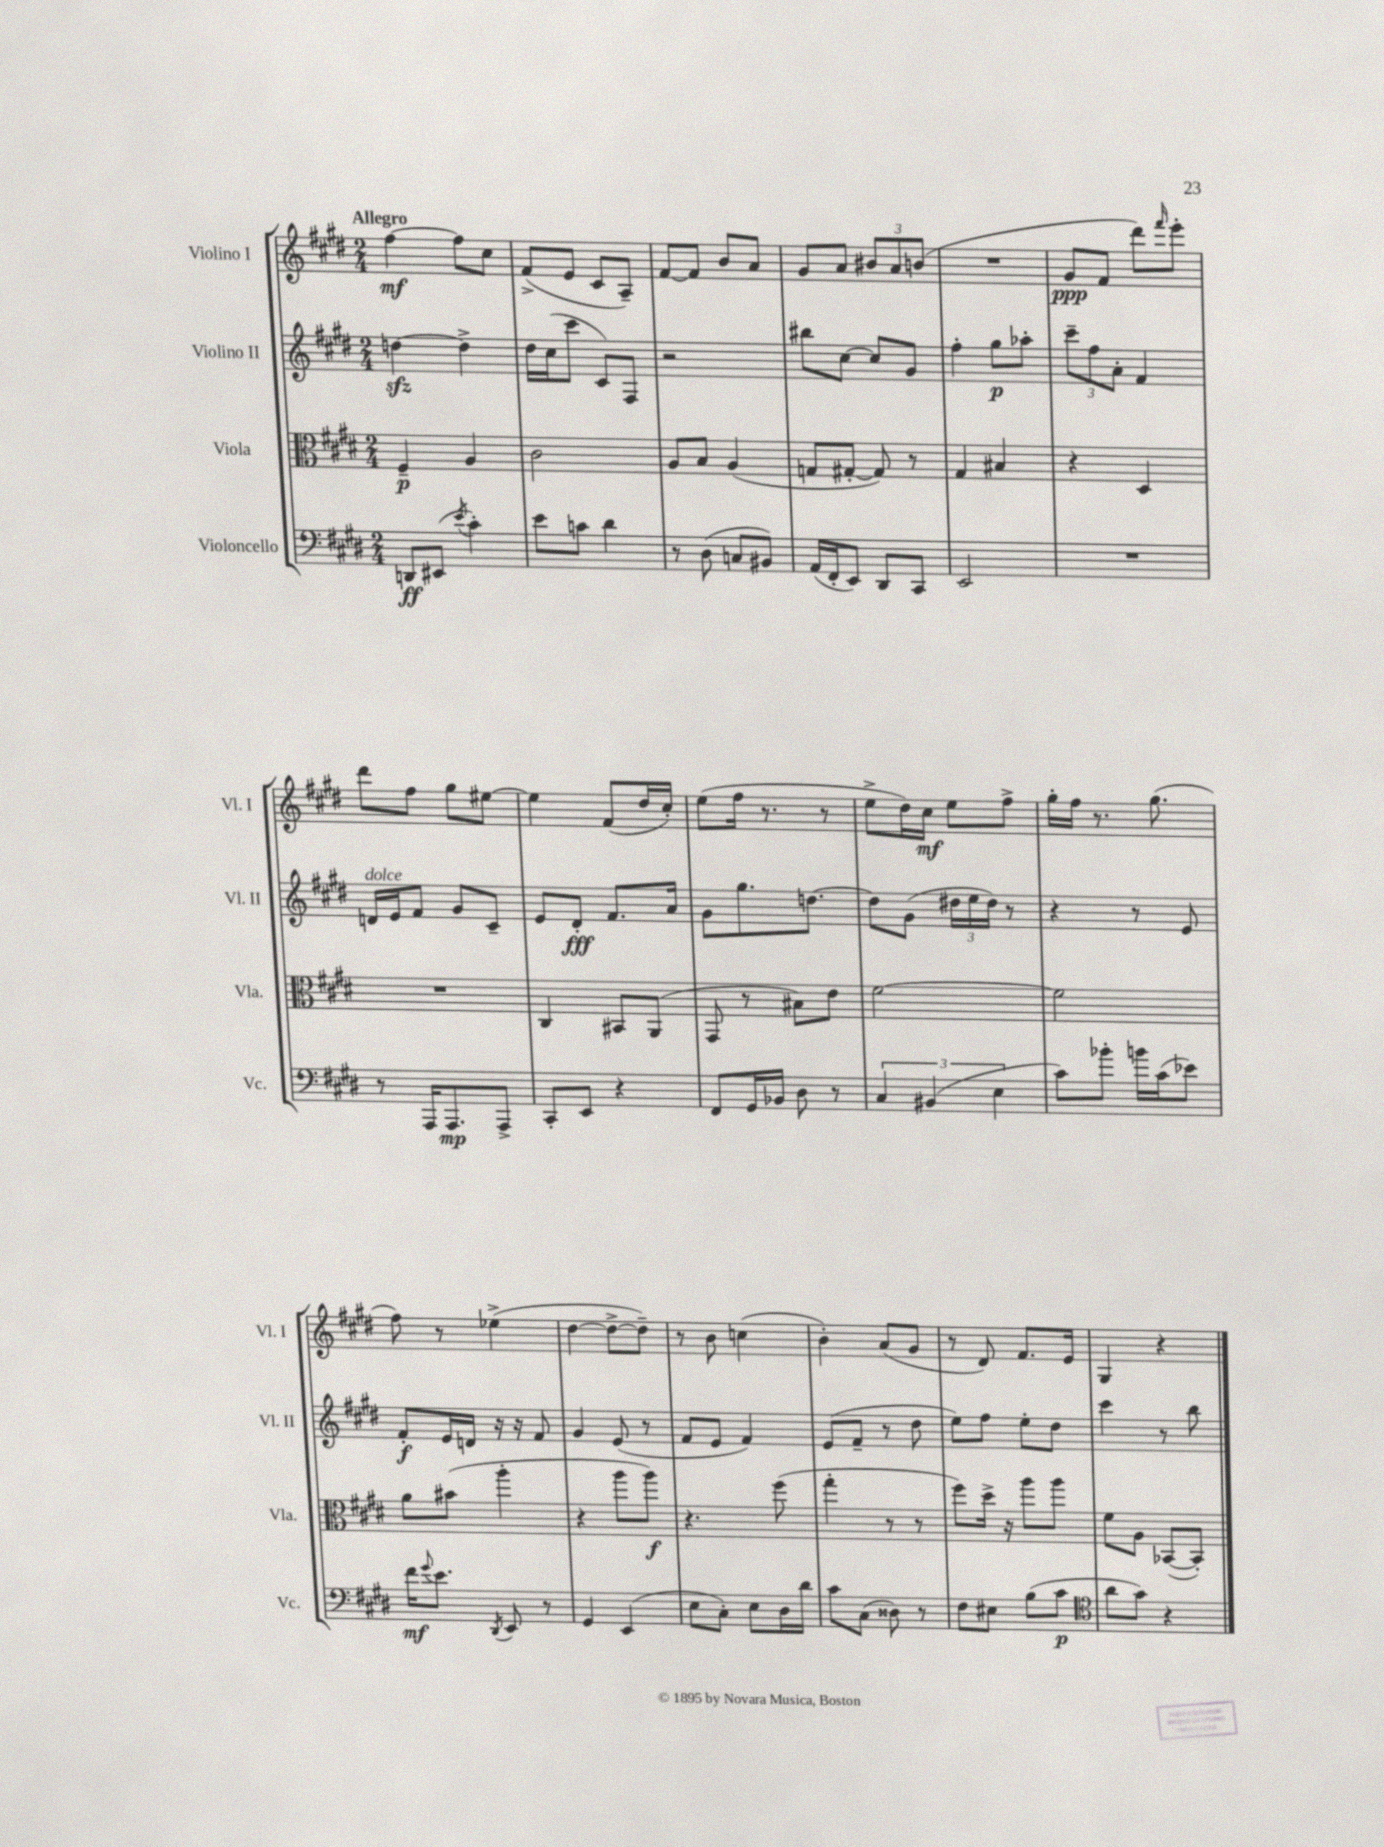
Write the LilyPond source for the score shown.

<<
\new StaffGroup <<
\new Staff = "s0" \with { instrumentName = "Violino I" shortInstrumentName = "Vl. I" } {
    \clef treble \key e \major \numericTimeSignature \time 2/4 \tempo "Allegro"
    fis''4~\mf fis''8 cis''8 |
    fis'8->( e'8 cis'8 a8--) |
    fis'8~ fis'8 b'8 a'8 |
    gis'8 a'8 \tuplet 3/2 { bis'8 a'8 b'8( } |
    R2 |
    gis'8\ppp fis'8 dis'''8) \grace { fis'''16 } e'''8-. |
    dis'''8 fis''8 gis''8 eis''8~ |
    eis''4 fis'8( dis''16 cis''16-.) |
    e''8( fis''16 r8. r8 |
    e''8-> dis''16) cis''16\mf e''8 fis''8-> |
    gis''16-. fis''16 r8. gis''8.( |
    fis''8) r8 ees''4->( |
    dis''4~ dis''8~-> dis''8--) |
    r8 b'8 c''4( |
    b'4-.) a'8( gis'8 |
    r8 dis'8) fis'8. e'16 |
    gis4 r4 \bar "|." |
}
\new Staff = "s1" \with { instrumentName = "Violino II" shortInstrumentName = "Vl. II" } {
    \clef treble \key e \major \numericTimeSignature \time 2/4
    d''4~\sfz d''4-> |
    dis''16 cis''16( cis'''8 cis'8) fis8 |
    r2 |
    bis''8 cis''8~ cis''8 gis'8 |
    fis''4-. gis''8\p aes''8-. |
    \tuplet 3/2 { cis'''8-- fis''8 a'8-. } fis'4 |
    d'16^\markup { \italic "dolce" } e'16 fis'8 gis'8 cis'8-- |
    e'8 dis'8-.\fff fis'8. a'16 |
    gis'8 gis''8. d''8.~ |
    d''8 gis'8( \tuplet 3/2 { dis''16 e''16 dis''16) } r8 |
    r4 r8 e'8 |
    fis'8-.\f e'16 d'16 r16 r16 fis'8 |
    gis'4 e'8( r8 |
    fis'8 e'8 fis'4) |
    e'8( fis'8-- r8 dis''8 |
    e''8) fis''8 e''8-. dis''8 |
    cis'''4 r8 b''8 \bar "|." |
}
\new Staff = "s2" \with { instrumentName = "Viola" shortInstrumentName = "Vla." } {
    \clef alto \key e \major \numericTimeSignature \time 2/4
    fis4--\p a4 |
    cis'2 |
    a8 b8 a4( |
    g8 gis8~-. gis8) r8 |
    gis4 bis4 |
    r4 dis4 |
    R2 |
    cis4 bis,8 a,8( |
    gis,8 r8 bis8) e'8 |
    fis'2~ |
    fis'2 |
    a'8 bis'8( a''4-. |
    r4 a''8 a''8\f) |
    r4. fis''8( |
    gis''4-. r8 r8 |
    fis''8) dis''16-> r16 a''8 a''8 |
    fis'8 a8 bes,8~( bes,8-.) \bar "|." |
}
\new Staff = "s3" \with { instrumentName = "Violoncello" shortInstrumentName = "Vc." } {
    \clef bass \key e \major \numericTimeSignature \time 2/4
    d,8\ff eis,8( \acciaccatura { e'8 } cis'4-.) |
    e'8 c'8 dis'4 |
    r8 dis8( c8 bis,8) |
    a,16( fis,16-. e,8) dis,8 cis,8 |
    e,2 |
    R2 |
    r8 a,,16 a,,8.\mp a,,8-> |
    cis,8-. e,8 r4 |
    fis,8 gis,16 bes,16 dis8 r8 |
    \tuplet 3/2 { cis4 bis,4( e4 } |
    cis'8) bes'8-. b'16 cis'16( ees'8) |
    fis'16\mf \appoggiatura { gis'8 } e'8. \acciaccatura { dis,8 } e,8 r8 |
    gis,4 e,4( |
    e8 cis8-.) e8 dis16 dis'16 |
    cis'8 cis8( disis8) r8 |
    fis8 eis8 b8( cis'8\p |
    \clef tenor a'8 gis'8) r4 \bar "|." |
}
>>
>>
\layout { \context { \Score \remove "Bar_number_engraver" } }
